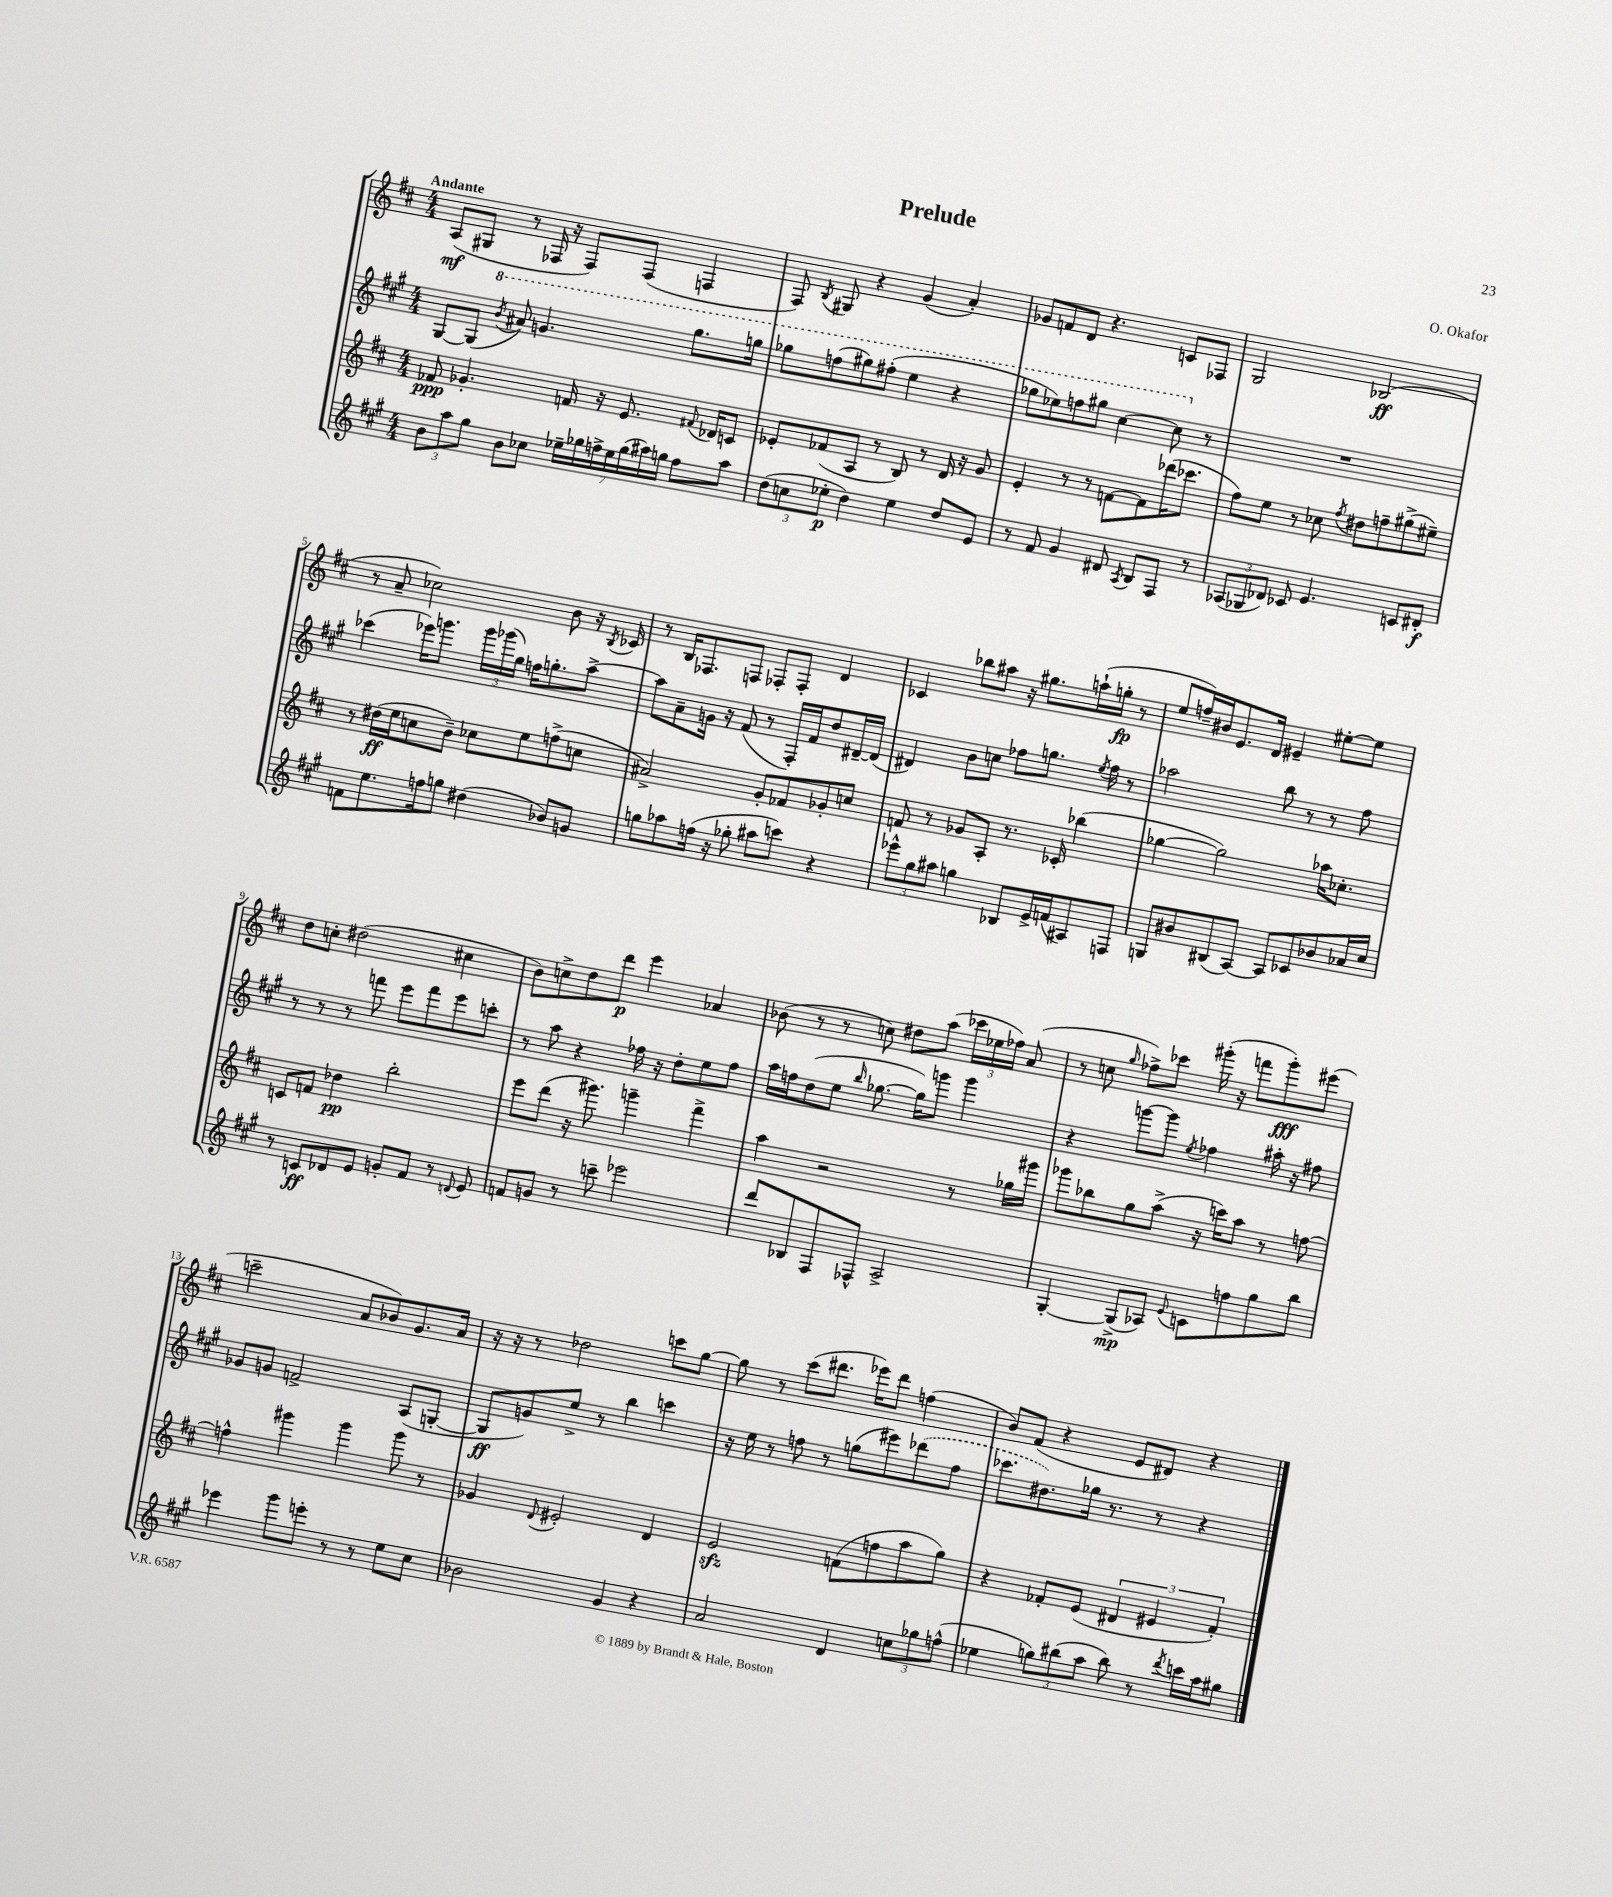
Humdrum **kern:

**kern	**kern	**kern	**kern
*staff4	*staff3	*staff2	*staff1
*clefG2	*clefG2	*clefG2	*clefG2
*k[f#c#g#]	*k[f#c#]	*k[f#c#g#]	*k[f#c#]
*M4/4	*M4/4	*M4/4	*M4/4
12b	8f-	[8G#	(8A
12aa	.	.	.
.	4.g-'	(8G#]	8G#
12gg#	.	.	.
.	.	8qbb	.
8b	.	8aa#)	8r
8cc-	.	4.gg	16F-
.	.	.	16r
28ee-~	16f	.	8F-)
28gg-	.	.	.
.	16r	.	.
28ff^	.	.	.
28ee-	.	.	.
.	8.e	.	(8F-
(28gg-	.	.	.
28aa#)	.	.	.
28gg	.	.	.
8ff	.	8.ggg#	4F
.	8qqf#	.	.
.	16d-	.	.
8aa#	8c	.	.
.	.	16ggg	.
=	=	=	=
(12dd	8e-'	8ggg-	8F#)
12cc	.	.	.
.	.	.	8qB
.	(8f-	(8fff	8G#
12ee-'	.	.	.
4dd)	8A	8ggg#)	4r
.	8r	(8fff#'	.
4ee-	8B)	4eee	(4g
.	8r	.	.
8dd	16d	4r	4a')
.	16r	.	.
8e	8g	.	.
=	=	=	=
8r	4e'	8ggg-	8g-
8f#	.	8eee-)	8f
4g#	8r	8fff	8d
.	8r	8ggg#	4.r
8d#	[8f	[4ccc#	.
8qA	.	.	.
8B	8f]	.	.
8F#	(16ddd-	8ccc#]	8c
.	8.ccc-	.	.
8r	.	8r	8F-
=	=	=	=
(12A-	8ff#)	1r	2G
12G-	.	.	.
.	8ee	.	.
12d-)	.	.	.
8c-	8r	.	.
4.e	8cc-	.	.
.	8qff#	.	.
.	8dd#	.	(2B-
.	8ff~	.	.
8c	(8gg#^	.	.
8d#'	8ee#~)	.	.
=	=	=	=
8f	8r	(4ccc-	8r
8.ee	(16dd#	.	8a~
.	16ee	.	.
.	8cc	16eee-)	2cc-)
16ff	.	8.ggg	.
8gg	8b~)	.	.
(4dd#	8cc-	24ggg	.
.	.	(24ggg-	.
.	.	24gg#)	.
.	8ee	16ff	.
.	.	8.gg'	.
8b-)	(8ff^	.	8b
8g	8cc	[8aa^	16r
.	.	.	8qB
.	.	.	16c-
=	=	=	=
8gg	2a#^)	8aa]	8r
8aa-	.	8a~	16B
.	.	.	8.F-
(16ff	.	16g	.
16r	.	16r	.
8gg-'	.	(8f#	8F
8aa#	8g'	8r	8F-'
8ccc)	8f-	16F#')	8F-'
.	.	16f#	.
4r	8g-'	8dd	4d
.	8cc	[16d#~	.
.	.	(16d#]	.
=	=	=	=
12eee-^^	8f	4d#)	4c-
12gg#	.	.	.
.	8r	.	.
12aa#	.	.	.
4gg	8g-	8b	8bb-
.	8A'	8cc	8aa#
8B-	8.r	8ff-	16r
.	.	.	8.gg#
16e^	.	8.gg	.
(16f	16c-'	.	.
8A#)	(4bb-	.	(16aa`
.	.	8qee	.
.	.	16ff-	16gg'
8F	.	8r	8r
=	=	=	=
8G	[4gg-	2aa-	8ee
8b#	.	.	16ff~)
.	.	.	16b#
(8B#	2gg-])	.	8.e
[8A)	.	.	.
.	.	.	16d
8A]	.	8bb	4e#~
8c-	.	8r	.
8b-	16aa-	8r	[8ee#'
.	8.cc-'	.	.
16a-	.	8ff#	8ee#]
16cc#	.	.	.
=	=	=	=
8r	8c	8r	8dd
8c	8f	8r	8cc'
8d-	4dd-	8r	(2dd#
8e	.	8fff	.
8g'	2bb'	8eee	.
8f#	.	8fff	.
8r	.	8eee	4cc#
8qqd	.	.	.
8e	.	8ccc'	.
=	=	=	=
8f	8eee	8r	8b)
8g	(8ddd	8aa	8cc^
8r	16r	4r	8dd
.	8.ggg#)	.	.
8ccc~	.	.	8ddd
2eee-	4ggg~	16ff-	4eee
.	.	16r	.
.	.	8dd'	.
.	4fff#^	8ee	4a-
.	.	8ff-	.
=	=	=	=
8ddd	4aa	16aa	(8b-
.	.	16ff	.
8B-	.	(8dd	8r
8F#	2r	8ee	8r
.	.	16qqbb	.
8F-^^	.	[8.gg-	8cc)
2A^	.	.	8dd#
.	.	16gg-])	.
.	.	8ggg	(8aa
.	8r	4ggg	24ccc-
.	.	.	24ee-
.	.	.	24ff-)
.	16gg-	.	(8a
.	16ggg#	.	.
=	=	=	=
[4G#'	8ggg-	4r	8r
.	8bb-	.	8cc
.	.	.	16qqgg
(8G#^]	8gg	[8ggg	8ff-^)
8A-)	(8aa^	8ggg]	8ccc-
8qqe	.	8qee	.
8c	16r	4ff-	(16ggg#'
.	16ccc)	.	16r
8ff	8aa	.	8fff
8gg#	8r	16aa#'	8ggg#')
.	.	16r	.
8bb	[8ff	8ff#	(8eee#
=	=	=	=
4eee-	4ff^^]	8g-	2ccc~
.	.	8g	.
8ggg#	4ggg#	2f^	.
8eee'	.	.	.
8r	4ggg#	.	8a
8r	.	.	8b-)
8ee	8ggg#	(8A	8.g
8cc#	8r	[8G'	.
.	.	.	16a
=	=	=	=
2b-	4g-	8G]	16r
.	.	.	16r
.	.	8g)	8r
.	8qqd	.	.
.	2e#'	8ee^	2dd-
.	.	8r	.
4g#	.	4bb	.
4r	4d	4ccc	8ccc
.	.	.	[8gg
=	=	=	=
2a	2e	16r	8gg]
.	.	16ee	.
.	.	8r	8r
.	.	8ff	(8ccc#
.	.	8r	8.ddd#
4d	(8f	(8gg	.
.	.	.	16eee-)
.	8ff	8eee#)	8ddd#
12cc	8aa	(8ddd-	(4ff
12gg-	.	.	.
.	8gg)	8ff	.
(12ff^^	.	.	.
=	=	=	=
4ee-	4r	8.ccc-	8b)
.	.	.	(8f#
.	.	8.dd#)	.
12gg)	8f-'	.	4r
(12bb#	.	.	.
.	(8e	16gg-	.
12aa	.	.	.
.	.	8.r	.
8bb#)	6d#	.	8e
8r	.	8r	8d#)
.	6e#	.	.
8qddd	.	.	.
16ccc	.	4r	4r
16aa	.	.	.
.	6f-')	.	.
8gg#	.	.	.
==	==	==	==
*-	*-	*-	*-
